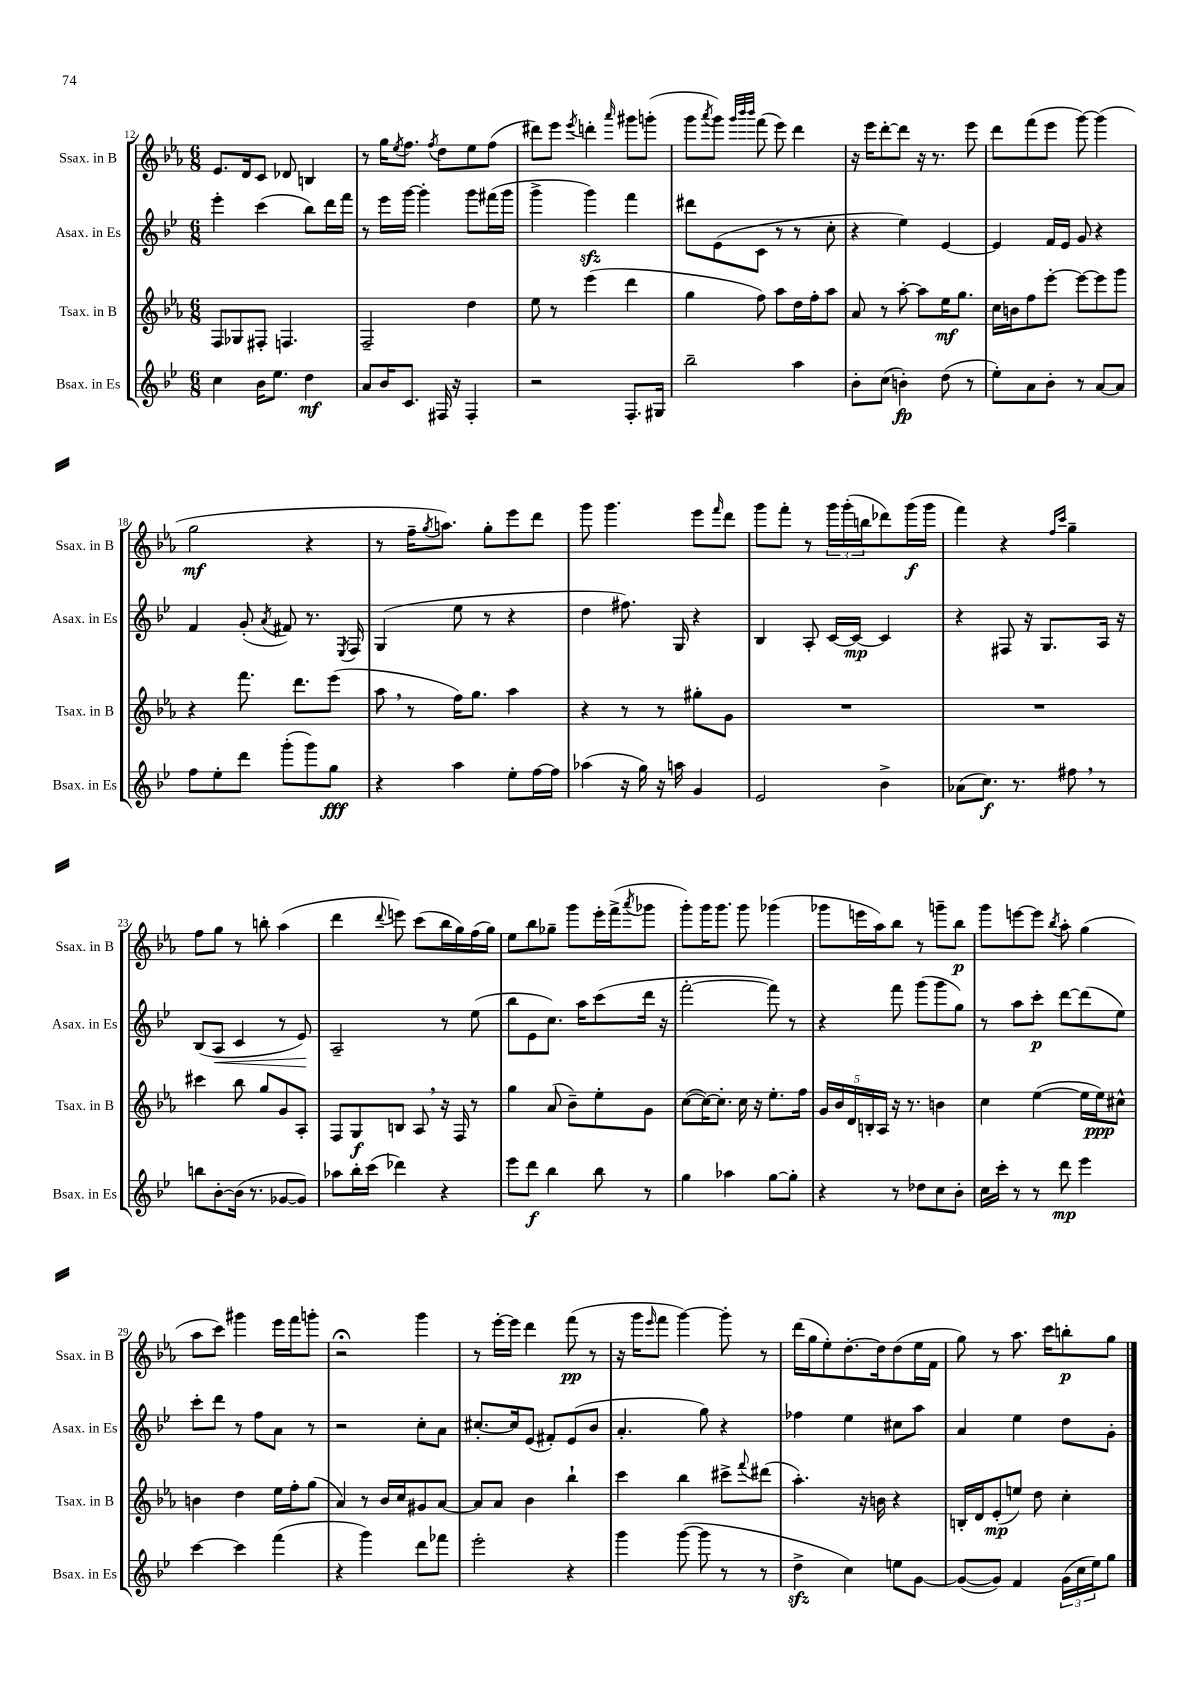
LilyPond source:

<<
\new StaffGroup <<
\new Staff = "s0" \with { instrumentName = "Ssax. in B" shortInstrumentName = "Ssax. in B" } {
    \clef treble \key ees \major \numericTimeSignature \time 6/8
    ees'8. d'16 c'8 des'8 b4 |
    r8 g''16 \acciaccatura { ees''8 } f''8. \acciaccatura { f''8 } d''8 ees''8 f''8( |
    dis'''8) ees'''8 \acciaccatura { ees'''8 } d'''4-. \grace { aes'''16 } gis'''8 g'''8-.( |
    g'''8 \acciaccatura { aes'''8 } g'''8) \grace { g'''32 bes'''32 bes'''32 } f'''8( ees'''8) d'''4 |
    r16 ees'''16 d'''8~-. d'''8 r16 r8. ees'''8 |
    d'''8 f'''8( ees'''8 g'''8~) g'''4( |
    g''2\mf r4 |
    r8 f''16-- \acciaccatura { g''8 } a''8.) g''8-. ees'''8 d'''8 |
    g'''8 g'''4. ees'''8 \grace { f'''16 } d'''8 |
    g'''8 f'''8-. r8 \tuplet 3/2 { g'''16 g'''16-.( b''16 } des'''8) g'''16\f( g'''16 |
    f'''4) r4 \grace { f''16 c'''16 } g''4-- |
    f''8 g''8 r8 b''8-. aes''4( |
    d'''4 \appoggiatura { d'''8 } e'''8) c'''8( bes''16 g''16) f''16( g''16) |
    ees''8 bes''8 ges''8-- g'''8 ees'''16-. f'''16->( \acciaccatura { aes'''8 } ges'''8 |
    g'''8-.) g'''16 g'''8. g'''8 ges'''4( |
    ges'''8 e'''16 aes''16) bes''8 r8 g'''8-- bes''8\p |
    g'''8 e'''8~ e'''8 \acciaccatura { bes''8 } aes''8-. g''4( |
    aes''8 c'''8) gis'''4 ees'''16 f'''16 g'''8-. |
    r2\fermata g'''4 |
    r8 ees'''16~-. ees'''16 d'''4 f'''8\pp( r8 |
    r16 g'''16 \grace { ees'''16 } f'''8 g'''4~) g'''8-. r8 |
    d'''16( g''16 ees''8-.) d''8.~-. d''16 d''8( ees''16 f'16 |
    g''8) r8 aes''8. c'''16 b''8-.\p g''8 \bar "|." |
}
\new Staff = "s1" \with { instrumentName = "Asax. in Es" shortInstrumentName = "Asax. in Es" } {
    \clef treble \key bes \major \numericTimeSignature \time 6/8
    ees'''4-. c'''4( bes''8) d'''16 f'''16 |
    r8 ees'''16 g'''16~ g'''4-. g'''8 fis'''16( g'''16 |
    g'''4-> g'''4\sfz) f'''4 |
    dis'''8 ees'8( c'8 r8 r8 c''8-. |
    r4 ees''4) ees'4~ |
    ees'4 f'16 ees'16 g'8 r4 |
    f'4 g'8-.( \acciaccatura { a'8 } fis'8) r8. \acciaccatura { ees8 } f16 |
    g4( ees''8 r8 r4 |
    d''4 fis''8.) g16 r4 |
    bes4 a8-. c'16~ c'16~\mp c'4 |
    r4 fis8 r16 g8. a16 r16 |
    bes8( a8\< c'4 r8 ees'8\!) |
    a2-- r8 ees''8( |
    bes''8 ees'8 c''8.) a''16 c'''8( d'''16 r16 |
    f'''2~-. f'''8) r8 |
    r4 f'''8 g'''8( g'''8 g''8) |
    r8 a''8 c'''8-.\p d'''8~ d'''8( ees''8) |
    c'''8-. d'''8 r8 f''8 a'8 r8 |
    r2 c''8-. a'8 |
    cis''8.~-. cis''16 ees'8( fis'8-.) ees'8( bes'8 |
    a'4.-. g''8) r4 |
    fes''4 ees''4 cis''8 a''8 |
    a'4 ees''4 d''8 g'8-. \bar "|." |
}
\new Staff = "s2" \with { instrumentName = "Tsax. in B" shortInstrumentName = "Tsax. in B" } {
    \clef treble \key ees \major \numericTimeSignature \time 6/8
    f8 ges8 fis8-. f4. |
    f2-- d''4 |
    ees''8 r8 ees'''4( d'''4 |
    g''4 f''8) aes''8 d''16 f''16-. aes''8 |
    aes'8 r8 aes''8~-. aes''8 ees''16\mf g''8. |
    c''16 b'16 f''8 ees'''8~-. ees'''8~ ees'''8 g'''8 |
    r4 f'''8. d'''8. ees'''8( |
    aes''8 \breathe r8 f''16) g''8. aes''4 |
    r4 r8 r8 gis''8-. g'8 |
    R2. |
    R2. |
    cis'''4 bes''8 g''8 g'8 aes8-. |
    f8 g8\f b8 aes8 \breathe r16 f16 r8 |
    g''4 aes'8( bes'8--) ees''8-. g'8 |
    c''8~( c''16~) c''8.-. c''16 r16 ees''8.-. f''16 |
    \tuplet 5/4 { g'16 bes'16 d'16 b16-. aes16 } r16 r8. b'4 |
    c''4 ees''4~( ees''16 ees''16\ppp) cis''8-^ |
    b'4 d''4 ees''16 f''16-. g''8( |
    aes'4) r8 bes'16 c''16 gis'8 aes'8~ |
    aes'8 aes'8 bes'4 bes''4-! |
    c'''4 bes''4 cis'''8-> \appoggiatura { f'''8 } dis'''8( |
    aes''4.-.) r16 b'16 r4 |
    b16-. d'16 ees'8-.\mp( e''8) d''8 c''4-. \bar "|." |
}
\new Staff = "s3" \with { instrumentName = "Bsax. in Es" shortInstrumentName = "Bsax. in Es" } {
    \clef treble \key bes \major \numericTimeSignature \time 6/8
    c''4 bes'16 ees''8. d''4\mf |
    a'8 bes'16 c'8. fis16 r16 fis4-. |
    r2 f8.-. gis16 |
    bes''2-- a''4 |
    bes'8-. c''8( b'4-.\fp) d''8( r8 |
    ees''8-.) a'8 bes'8-. r8 a'8~ a'8 |
    f''8 ees''8-. d'''8 g'''8-.( g'''8) g''8\fff |
    r4 a''4 ees''8-. f''16~ f''16 |
    aes''4( r16 g''16) r16 a''16 g'4 |
    ees'2 bes'4-> |
    aes'8( c''8.\f) r8. fis''8 \breathe r8 |
    b''8 bes'8~-. bes'16( r8. ges'8~ ges'8) |
    aes''8 bes''16-. c'''16( des'''4) r4 |
    ees'''8 d'''8\f bes''4 bes''8 r8 |
    g''4 aes''4 g''8~ g''8-. |
    r4 r8 des''8 c''8 bes'8-. |
    c''16 c'''16-. r8 r8 d'''8\mp ees'''4 |
    c'''4~ c'''4 f'''4( |
    r4 g'''4) d'''8 fes'''8 |
    ees'''2-. r4 |
    g'''4 g'''8~( g'''8 r8 r8 |
    d''4->\sfz c''4) e''8 g'8~ |
    g'8~( g'8) f'4 \tuplet 3/2 { g'16( c''16 ees''16) } g''8 \bar "|." |
}
>>
>>
\layout { \context { \Score currentBarNumber = #12 } }
